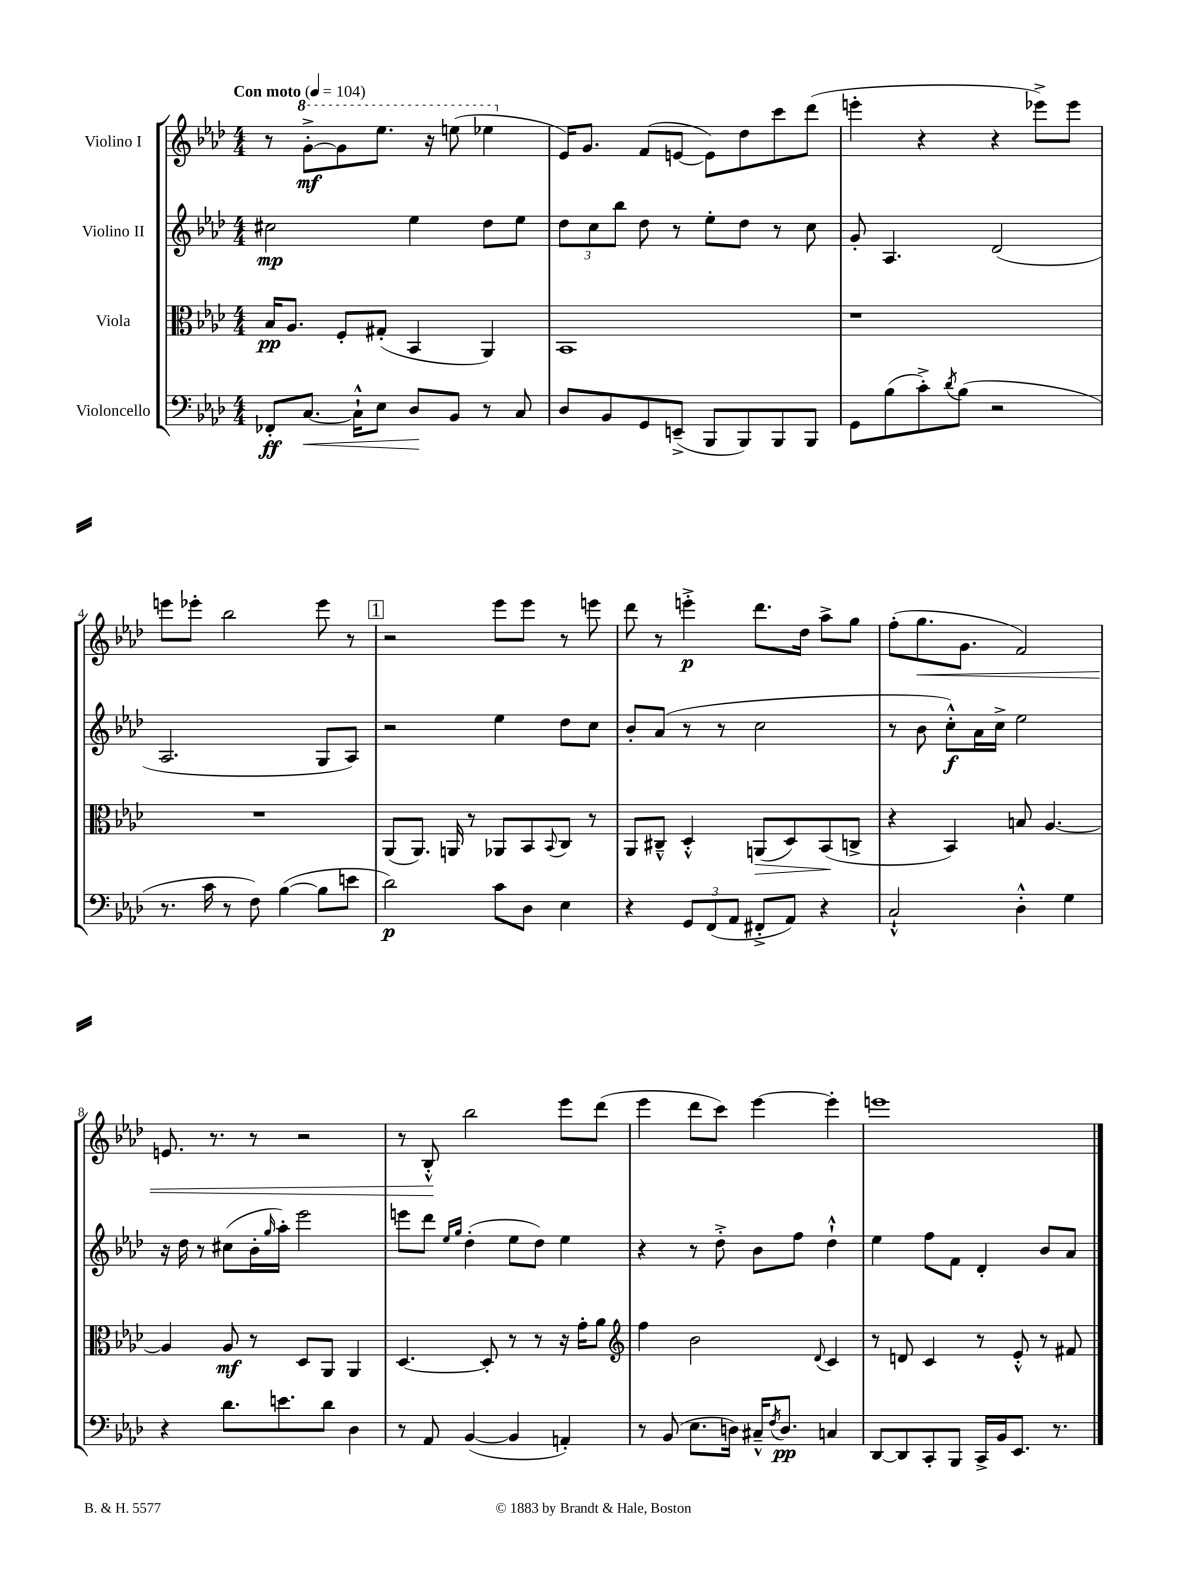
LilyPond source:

<<
\new StaffGroup <<
\new Staff = "s0" \with { instrumentName = "Violino I" } {
    \clef treble \key aes \major \numericTimeSignature \time 4/4 \tempo "Con moto" 4 = 104
    r8 \ottava #1 g''8~-.->\mf g''8 ees'''8. r16 e'''8( ees'''4 \ottava #0 |
    ees'16) g'8. f'8( e'8~ e'8) des''8 c'''8 des'''8( |
    e'''4-. r4 r4 ees'''8->) ees'''8 |
    e'''8 ees'''8-. bes''2 ees'''8 r8 |
    \mark \markup { \box "1" } r2 ees'''8 ees'''8 r8 e'''8 |
    des'''8 r8 e'''4-.->\p des'''8. des''16 aes''8-> g''8 |
    f''8-.( g''8.\< g'8. f'2) |
    e'8. r8. r8 r2 |
    r8 bes8-.-^\! bes''2 ees'''8 des'''8( |
    ees'''4 des'''8 c'''8) ees'''4~ ees'''4-. |
    e'''1 \bar "|." |
}
\new Staff = "s1" \with { instrumentName = "Violino II" } {
    \clef treble \key aes \major \numericTimeSignature \time 4/4
    cis''2\mp ees''4 des''8 ees''8 |
    \tuplet 3/2 { des''8 c''8 bes''8 } des''8 r8 ees''8-. des''8 r8 c''8 |
    g'8-. aes4. des'2( |
    aes2. g8 aes8) |
    \mark \markup { \box "1" } r2 ees''4 des''8 c''8 |
    bes'8-. aes'8( r8 r8 c''2 |
    r8 bes'8 c''8-.-^\f) aes'16 c''16-> ees''2 |
    r16 des''16 r8 cis''8( bes'16-. \grace { g''16 } aes''16-.) ees'''2 |
    e'''8 des'''8 \grace { ees''16 g''16 } des''4-.( ees''8 des''8) ees''4 |
    r4 r8 des''8-.-> bes'8 f''8 des''4-!-^ |
    ees''4 f''8 f'8 des'4-. bes'8 aes'8 \bar "|." |
}
\new Staff = "s2" \with { instrumentName = "Viola" } {
    \clef alto \key aes \major \numericTimeSignature \time 4/4
    bes16\pp aes8. f8-. gis8-.( bes,4 aes,4) |
    bes,1 |
    r1 |
    R1 |
    \mark \markup { \box "1" } aes,8( aes,8.) a,16 r8 aes,8 bes,8 \appoggiatura { bes,8 } c8 r8 |
    aes,8 cis8---^ des4-.-^ a,8\>( des8) bes,8\!( c8-> |
    r4 bes,4) b8 aes4.~ |
    aes4 aes8\mf r8 des8 aes,8 aes,4 |
    des4.~ des8-. r8 r8 r16 g'16-. aes'8 |
    \clef treble f''4 bes'2 \appoggiatura { des'8 } c'4 |
    r8 d'8 c'4 r8 ees'8-.-^ r8 fis'8 \bar "|." |
}
\new Staff = "s3" \with { instrumentName = "Violoncello" } {
    \clef bass \key aes \major \numericTimeSignature \time 4/4
    fes,8-.\ff c8.~\< c16-!-^ ees8 des8\! bes,8 r8 c8 |
    des8 bes,8 g,8 e,8--->( bes,,8 bes,,8) bes,,8 bes,,8 |
    g,8 bes8( c'8-.->) \acciaccatura { des'8 } bes8( r2 |
    r8. c'16 r8 f8) bes4~( bes8 e'8 |
    \mark \markup { \box "1" } des'2\p) c'8 des8 ees4 |
    r4 \tuplet 3/2 { g,8 f,8( aes,8 } fis,8-.-> aes,8) r4 |
    c2-!-^ des4-.-^ g4 |
    r4 des'8. e'8. des'8 des4 |
    r8 aes,8 bes,4~( bes,4 a,4-.) |
    r8 bes,8( ees8. d16) cis16---^ \acciaccatura { f8 } d8.\pp c4 |
    des,8~ des,8 c,8-. bes,,8 c,16-> bes,16 ees,8. r8. \bar "|." |
}
>>
>>
